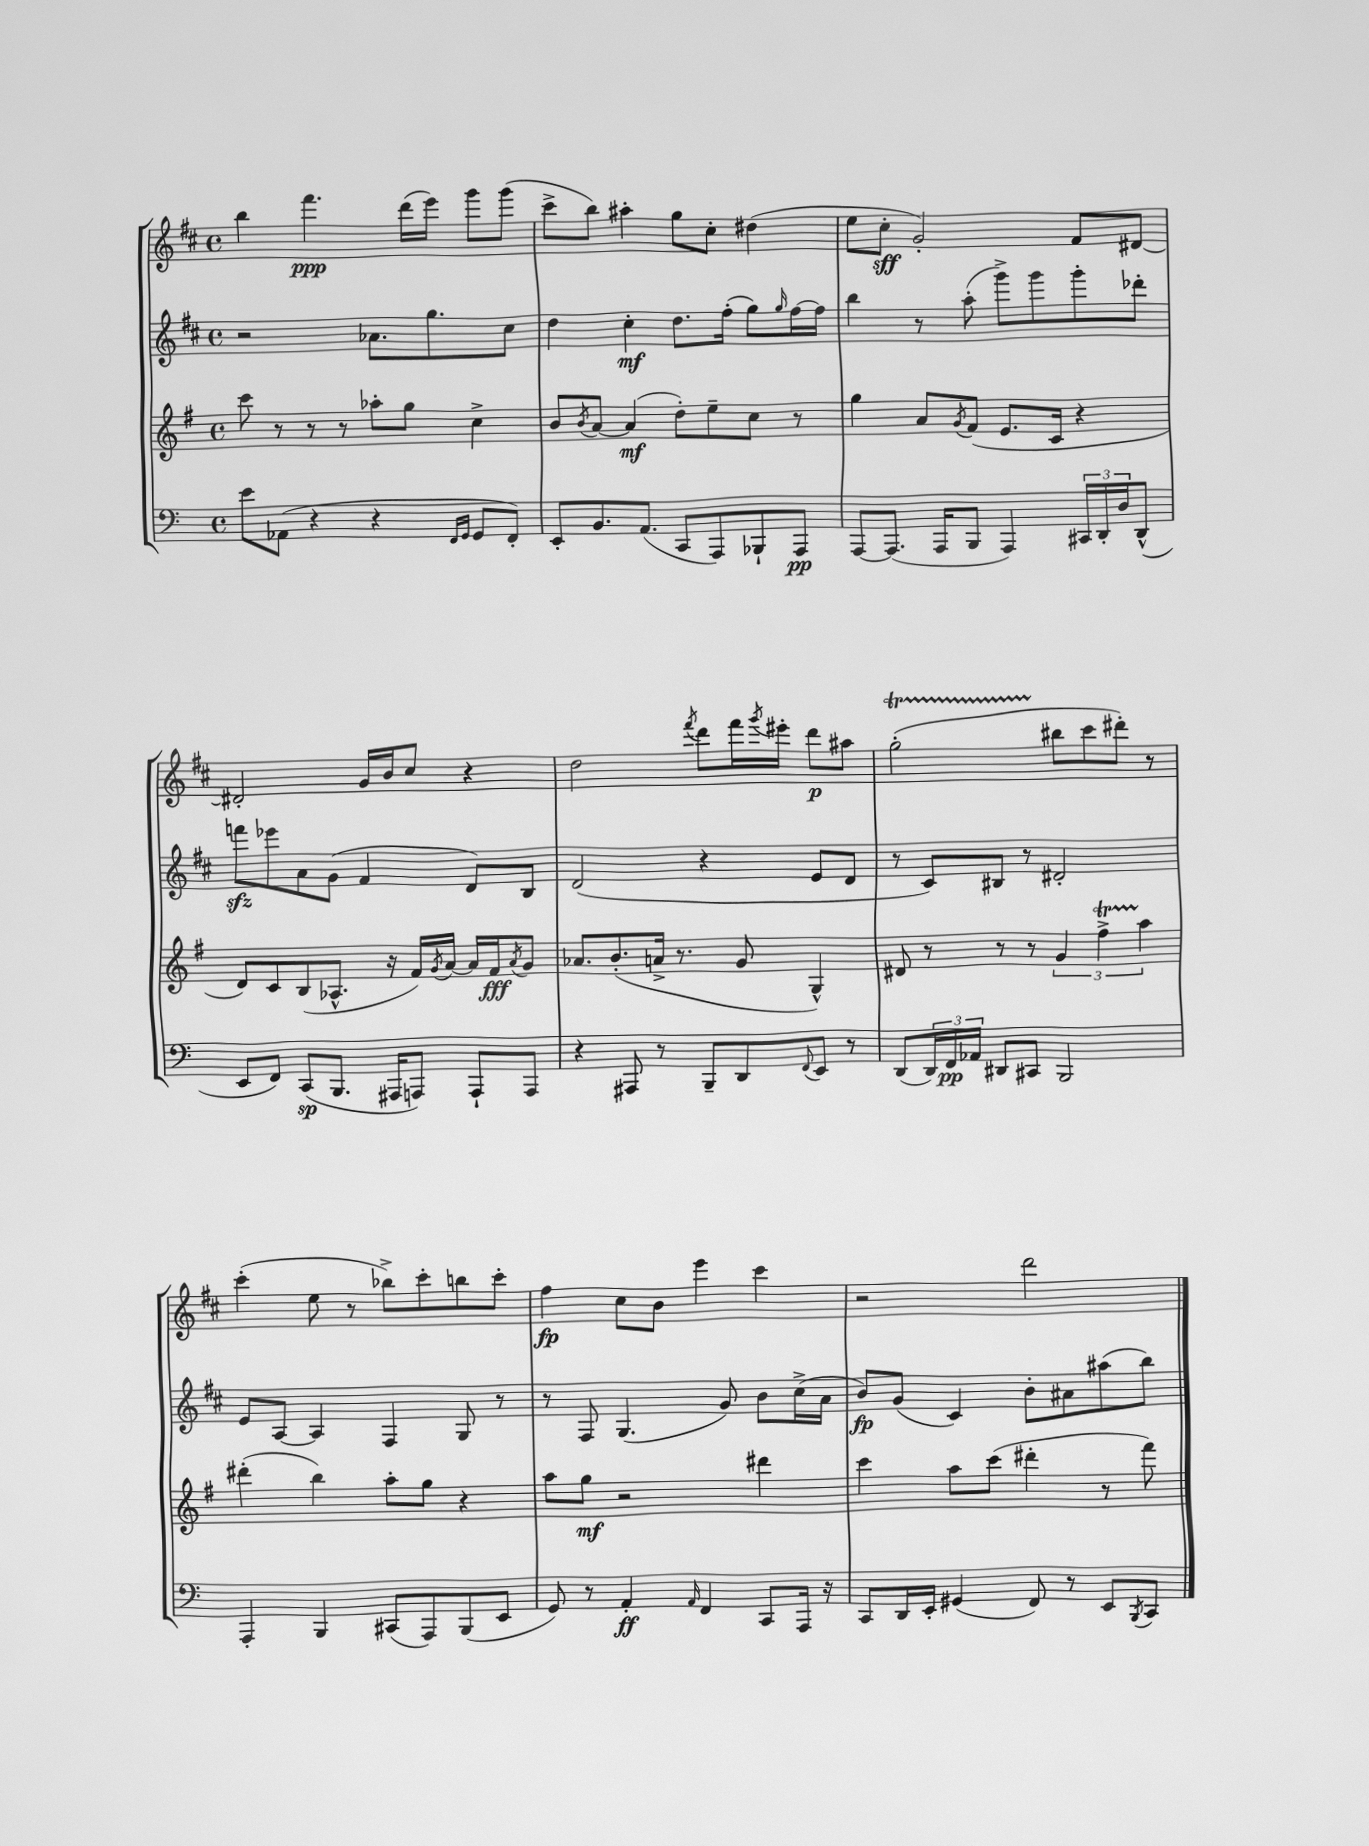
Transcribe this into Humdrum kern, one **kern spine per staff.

**kern	**kern	**kern	**kern
*staff4	*staff3	*staff2	*staff1
*clefF4	*clefG2	*clefG2	*clefG2
*k[]	*k[f#]	*k[f#c#]	*k[f#c#]
*M4/4	*M4/4	*M4/4	*M4/4
*met(c)	*met(c)	*met(c)	*met(c)
8e	8ccc	2r	4bb
(8AA-	8r	.	.
4r	8r	.	4.fff#
.	8r	.	.
4r	8aa-'	8.a-	.
.	8gg	.	(16ddd
.	.	8.gg	16eee)
16qqFF	.	.	.
16qqGG	.	.	.
8GG	4cc^	.	8ggg
8FF')	.	8cc#	(8ggg
=	=	=	=
8EE'	8b	4dd	8ccc#^
.	8qb	.	.
8.BB	[8a	.	8bb)
.	(4a]	4cc#'	4aa#'
(8.AA	.	.	.
8CC	8dd')	8.dd	8gg
8AAA)	8ee~	.	8cc#'
.	.	(16ff#'	.
8BBB-`	8cc	8gg)	(4dd#
.	.	16qqgg	.
8AAA	8r	[16ff#	.
.	.	16ff#]	.
=	=	=	=
[8AAA	4gg	4bb	8ee
(8.AAA]	.	.	8cc#'
.	8a	8r	2g')
16AAA	.	.	.
.	8qg	.	.
8BBB	(8f#	(8aa'	.
4AAA)	8.e	8ggg^)	.
.	.	8ggg	.
.	16c	.	.
24CC#	4r	8ggg'	8f#
24DD'	.	.	.
24D	.	.	.
(8DD^^	.	8ddd-'	[8d#
=	=	=	=
8EE	8d)	8fff	2d#']
8FF)	8c	8eee-	.
(8CC	(8B	8a	.
8.BBB	8.A-^^	(8g	.
.	.	4f#	16g
16AAA#	16r	.	16b
8AAA)	16f#)	.	8cc#
.	8qg	.	.
.	[16a	.	.
8AAA`	16a]	8d)	4r
.	16f#	.	.
.	8qa	.	.
8AAA	8g	8B	.
=	=	=	=
4r	8.a-	(2d	2dd
.	(8.b'	.	.
8AAA#	.	.	.
8r	16a^	.	.
.	8.r	.	.
.	.	.	8qfff#
8BBB~	.	4r	8ddd
8DD	8g	.	16fff#
.	.	.	8qggg
.	.	.	16eee#'
8qqFF	.	.	.
8EE	4G^^)	8e	8ddd
8r	.	8d	8aa#
=	=	=	=
(8DD	8d#	8r	(2gg'
24DD)	8r	8c#)	.
24FF	.	.	.
24AA-	.	.	.
8DD#	8r	8B#	.
8CC#	8r	8r	.
2BBB	6g	2d#'	8bb#
.	.	.	8ccc#
.	6ff#^	.	.
.	.	.	8ddd#')
.	6aa	.	.
.	.	.	8r
=	=	=	=
4AAA'	(4ddd#'	8e	(4ccc#'
.	.	[8A	.
4BBB	4bb)	4A]	8ee
.	.	.	8r
(8CC#	8aa'	4F#	8bb-^)
8AAA)	8gg	.	8ccc#'
(8BBB	4r	8G	8bb
8EE	.	8r	8ccc#'
=	=	=	=
8GG)	8aa	8r	4ff#
8r	8gg	8F#	.
4AA'	2r	(4.G	8cc#
.	.	.	8b
16qqAA	.	.	.
4FF	.	.	4eee
.	.	8g)	.
8CC	4ddd#	8b	4ccc#
16AAA	.	(16cc#^	.
16r	.	16a	.
=	=	=	=
8CC	4ccc	8b)	2r
16DD	.	(8g	.
16EE'	.	.	.
(4GG#	8aa	4c#)	.
.	(8ccc	.	.
8FF)	4ddd#'	8b'	2ddd
8r	.	8a#	.
8EE	8r	(8aa#	.
8qBBB	.	.	.
8CC	8fff#)	8bb)	.
==	==	==	==
*-	*-	*-	*-
